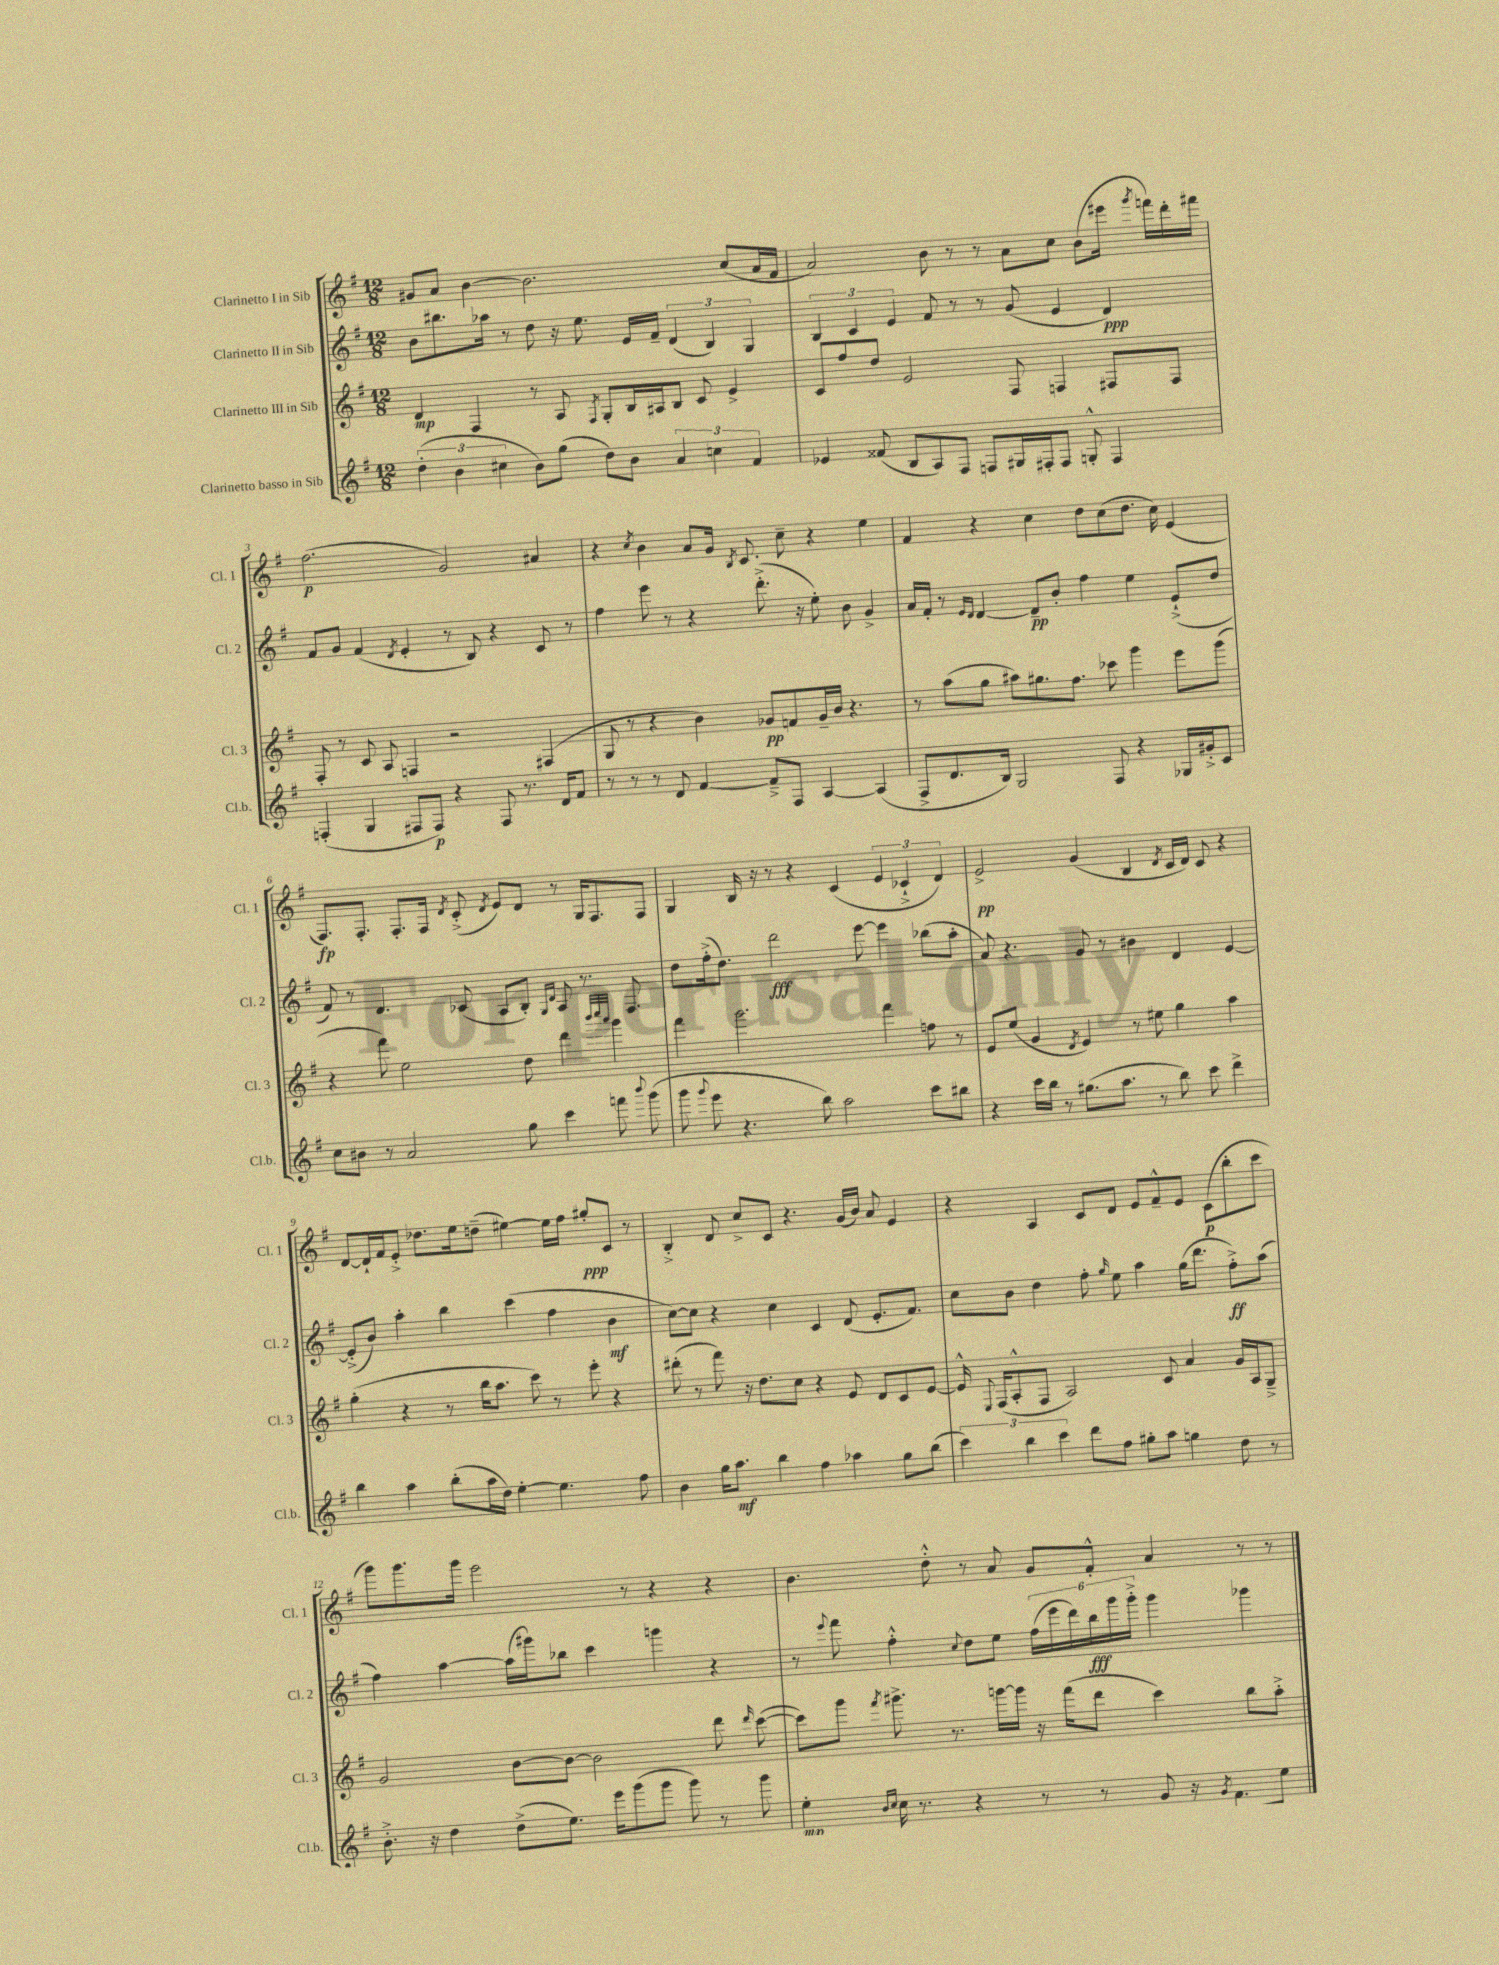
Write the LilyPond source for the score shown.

<<
\new StaffGroup <<
\new Staff = "s0" \with { instrumentName = "Clarinetto I in Sib" shortInstrumentName = "Cl. 1" } {
    \clef treble \key g \major \numericTimeSignature \time 12/8
    \autoBeamOff gis'8[ a'8] b'4~ b'2. c''8[( a'16 fis'16] |
    a'2) b'8 r8 r8 a'8[ c''8] b'8[( eis'''16] \acciaccatura { g'''8 } f'''16[) d'''16-. fis'''16] |
    fis''2.\p( g'2) ais'4 |
    r4 \acciaccatura { c''8 } b'4 a'8[ g'16] \acciaccatura { b8 } c'8. c''8-- r4 e''4 |
    fis'4 r4 c''4 d''8[ c''8( d''8.] c''16) e'4( |
    fis8.[\fp) fis8.]-. fis8.[-. fis16] \acciaccatura { d'8 } c'8-.->( \acciaccatura { d'8 } e'8[) d'8] r8 g16[ fis8. fis8] |
    g4 b16 r16 r8 r4 c'4( \tuplet 3/2 { e'4 ces'4-!-> d'4) } |
    e'2->\pp g'4( b4 \acciaccatura { d'8 } c'16[ d'16]) c'8 r4 |
    d'8[~ d'16-! fis'16 e'8]-.-> des''8.[ e''16 d''8]--( eis''4~) eis''16[ fis''16] gis''8[-.\ppp c'8] r8 |
    b4-.-> d'8 c''8[-> c'8] r4. g'16[( b'16]) a'8 e'4 |
    r4 a4 c'8[ d'8] e'8[ fis'8---^ e'8] c'8[\p( b''8-. c'''8] |
    g'''8[) g'''8. g'''16] e'''2 r8 r4 r4 |
    b'4. d''8-.-^ r8 a'8 g'8[ fis'8]-.-^ a'4 r8 r8 \bar "|." |
}
\new Staff = "s1" \with { instrumentName = "Clarinetto II in Sib" shortInstrumentName = "Cl. 2" } {
    \clef treble \key g \major \numericTimeSignature \time 12/8
    \autoBeamOff b'8[ bis''8. aes''16] r8 d''8 r16 e''8. e'16[ fis'16]-- \tuplet 3/2 { d'4( b4) g4 } |
    \tuplet 3/2 { b4 c'4 e'4 } fis'8 r8 r8 g'8( e'4 d'4\ppp) |
    fis'8[ g'8] fis'4( \acciaccatura { d'8 } e'4-. r8 b8) r4 c'8 r8 |
    fis''4 e'''8 r8 r4 d'''8.-.->( r16 e''8-.) b'8 g'4-> |
    a'16[ fis'16]-. r8 \grace { e'16[ d'16] } d'4~ d'8[--\pp b'8]-. fis''4 e''4 e'8[-!->( d''8] |
    fis'8) r8 d'4. ces'8( a8[ b8]-.) \grace { g16[ d'16] } a8 r8. fis8. |
    d''8[ fis''16-.->( d''8.]) d'''2\fff e'''8~ e'''4 bes''8[( a''8]-. |
    a'8) r4. g'8 r8 bis'4 d'4 e'4~ |
    e'8[-.->( b'8]) a''4-. b''4 c'''4( fis''4 b'4\mf |
    c''8[~) c''8] r4 c''4 c'4 d'8( e'8.[-. fis'8.]) |
    c''8[ b'8] d''4 fis''8-. \grace { g''16 } e''8 a''4 g''16[( d'''8.] fis''8[-.->\ff) a''8]( |
    fis''4) a''4~ a''16[( gis'''16) bes''8] c'''4 g'''4 r4 |
    r8 \appoggiatura { e'''8 } fis'''8 fis''4-.-^ \appoggiatura { c''8 } d''8[ e''8] \tuplet 6/4 { fis''16[( e'''16 d'''16) b''16\fff g'''16 g'''16]-.-> } g'''4 ges'''4 \bar "|." |
}
\new Staff = "s2" \with { instrumentName = "Clarinetto III in Sib" shortInstrumentName = "Cl. 3" } {
    \clef treble \key g \major \numericTimeSignature \time 12/8
    \autoBeamOff d'4\mp fis4 r8 a8 \acciaccatura { fis8 } g8[-. b16 ais16 b8] c'8 e'4-> |
    c'8[ fis''8 d''8] e'2 fis8 f4 fis8[ fis8] |
    fis8-. r8 c'8 a8 f4 r2 fis4( |
    g8 r8 r4 b'4) ges'8[\pp f'8 ges'16-- b'16] r4. |
    r8 a''8[( g''8] ais''8[) gis''8. fis''8.] ces'''8 g'''4 e'''8[ g'''8]( |
    r4 fis'''8) e''2 d''8 d'''4 \grace { b'''32[ c''''32 a'''32] } g'''4 |
    fis'''4 g'''2. fis'''4 f''8 r8 |
    e'8[ e''8]( g'4 \acciaccatura { d'8 } e'4) r8 eis''8 g''4 a''4 |
    g''4-.( r4 r8 b''16[ a''8.] c'''8) r8 e'''8-. r4 |
    dis'''8-.( r8 fis'''8) r16 d''8.[ c''8] r4 e'8 d'8[ c'8 e'8]~ |
    e'16-^ \appoggiatura { e8 } fis16[( a8-.-^ fis8] a2) c'8 a'4 g'16[ a16 g8]---> |
    g'2 b'8[~ b'8]~ b'2 d'''8 \grace { d'''16 } c'''8~( |
    c'''8[) g'''8] \acciaccatura { fis'''8 } gis'''8.-> r8. g'''16[~ g'''16] r16 fis'''16[( d'''8] c'''4) b''8[ a''8]-.-> \bar "|." |
}
\new Staff = "s3" \with { instrumentName = "Clarinetto basso in Sib" shortInstrumentName = "Cl.b." } {
    \clef treble \key g \major \numericTimeSignature \time 12/8
    \autoBeamOff \tuplet 3/2 { d''4-.( b'4 cis''4 } b'8[) g''8]( d''8[) b'8] \tuplet 3/2 { a'4 c''4 fis'4 } |
    ees'4 fisis'8( b8[ a8) fis8] f8[ gis16 fis16-. fis8] g8-.-^ fis4 |
    f4-.( g4 fis8[ fis8]\p) r4 fis8 r8. d'16[ fis'8] |
    r8 r8 r8 d'8 fis'4~ fis'8[---> fis8] a4~ a4( |
    fis8[-> d'8. b16]) g2 fis8 r4 ges16[ gis'16-.-> c'8] |
    c''8[ bis'8] r8 a'2 g''8 c'''4 f'''8 \appoggiatura { b'''8 } g'''8( |
    g'''8 \appoggiatura { g'''8 } e'''8 r4. b''8) a''2 c'''8[ bis''8] |
    r4 c'''16[ b''16] r8 gis''8.[( a''8.] r8 b''8) c'''8 d'''4-> |
    b''4 a''4 b''8[-.( a''16 d''16]) e''4~-. e''4. fis''8 |
    b'4 g''16[ a''8.]\mf b''4 fis''4 aes''4 g''8[ b''8]( |
    \tuplet 3/2 { c'''4) b''4 c'''4 } d'''8[ fis''8] gis''8[-. a''8] g''4 d''8 r8 |
    b'8.-.-> r16 d''4 d''8[->( e''8.]) e'''16[ g'''8( g'''8] g'''8) r8 g'''8 |
    e''4-.\mp \grace { b'16[ c''16] } c''16 r8. r4 r8 r8 g'8 r16 \acciaccatura { g'8 } fis'8.[ e''8] \bar "|." |
}
>>
>>
